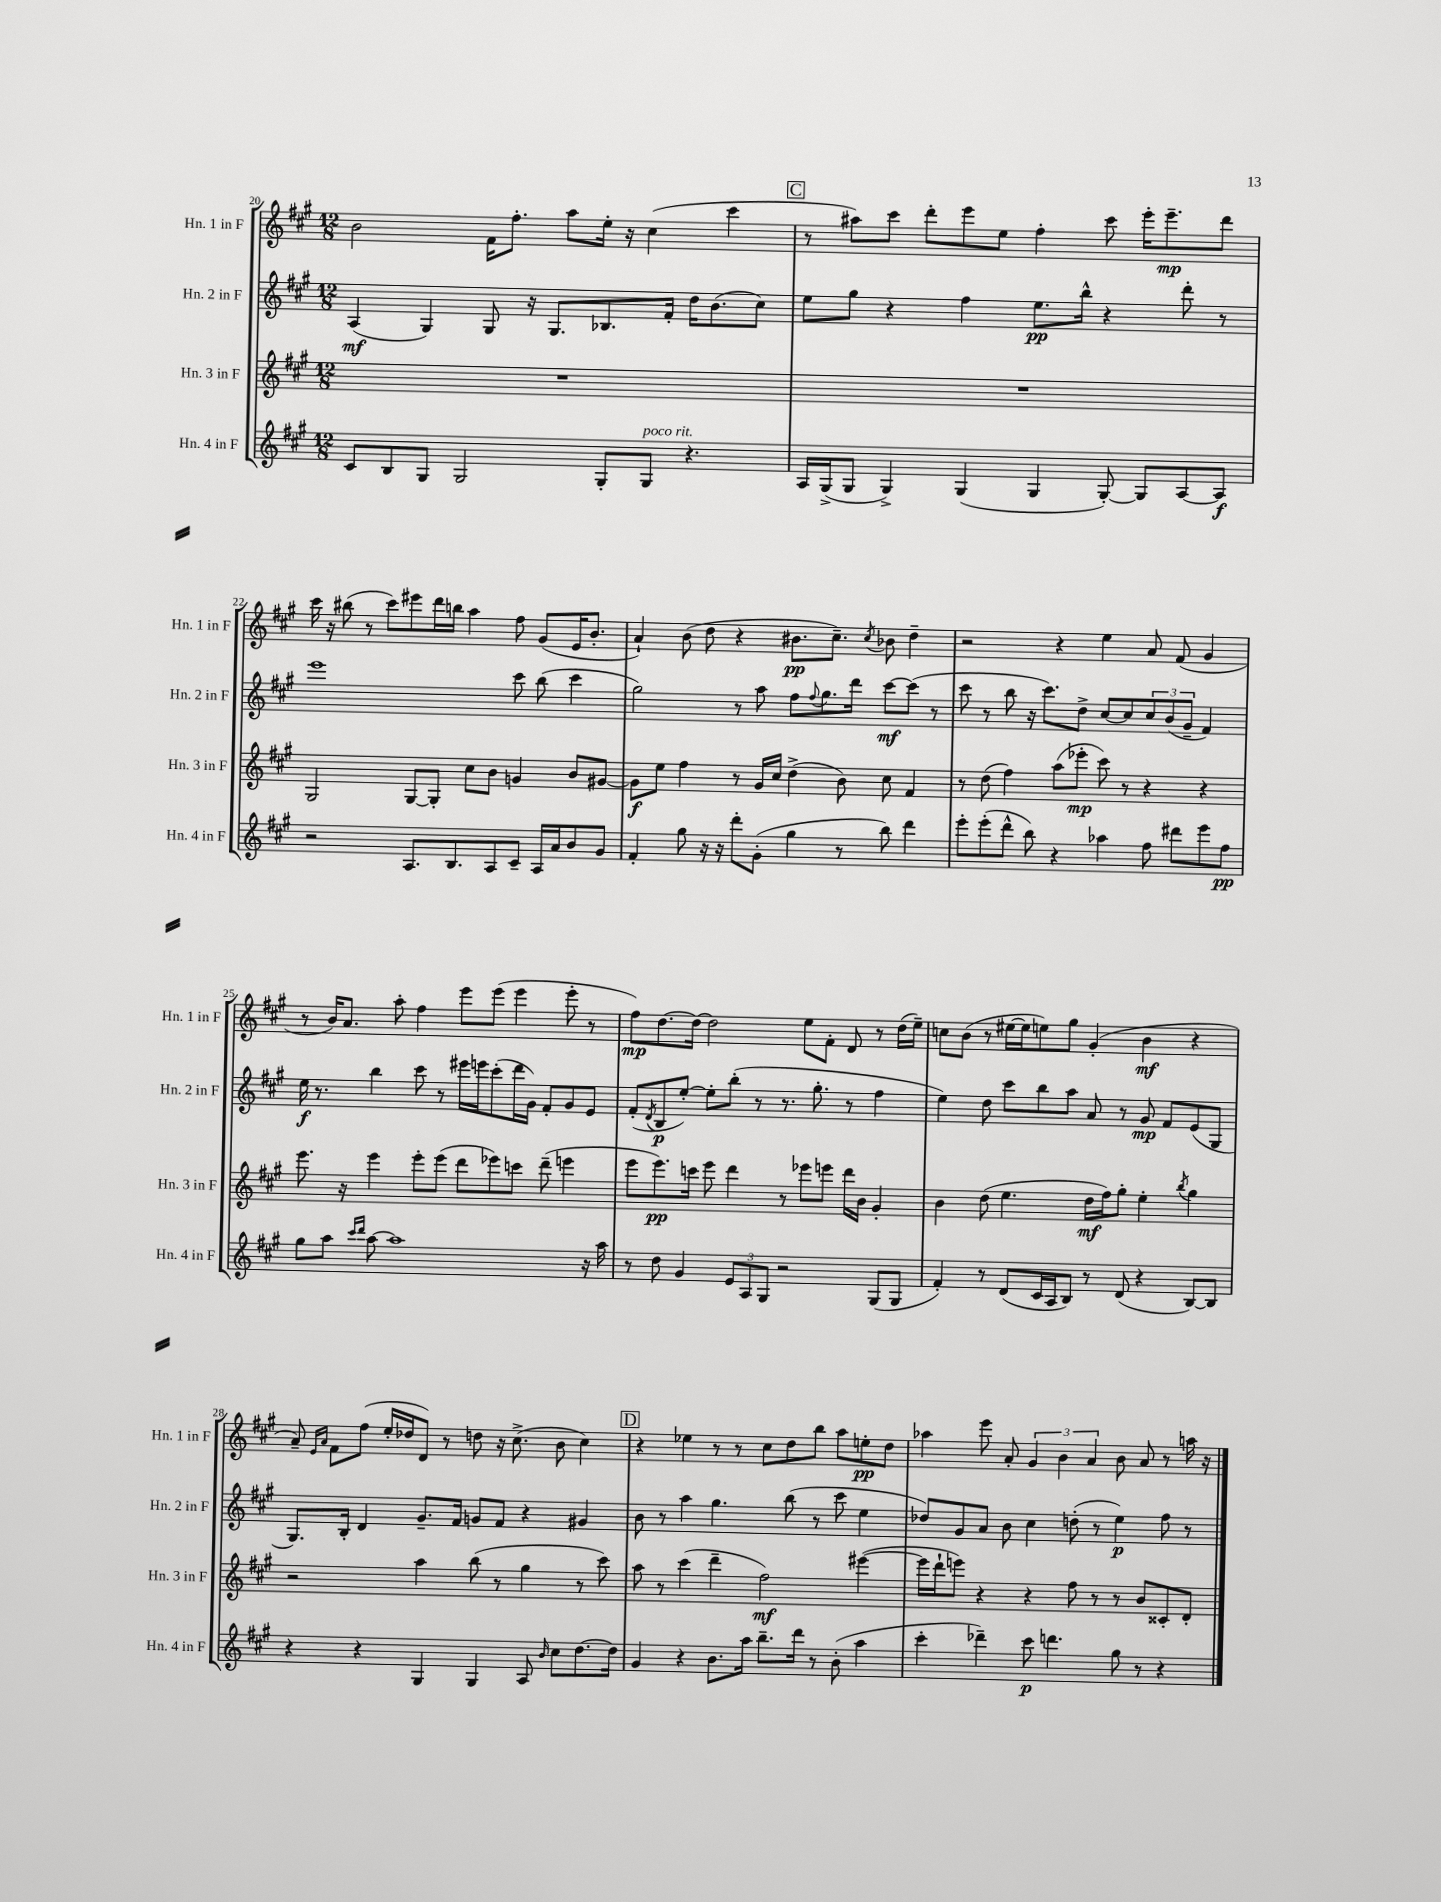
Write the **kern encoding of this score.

**kern	**kern	**kern	**kern
*staff4	*staff3	*staff2	*staff1
*clefG2	*clefG2	*clefG2	*clefG2
*k[f#c#g#]	*k[f#c#g#]	*k[f#c#g#]	*k[f#c#g#]
*M12/8	*M12/8	*M12/8	*M12/8
8c#	1.r	(4A	2b
8B	.	.	.
8G#	.	4G#)	.
2G#	.	.	.
.	.	8G#	16f#
.	.	.	8.ff#'
.	.	16r	.
.	.	8.G#	.
.	.	.	8aa
8G#'	.	8.B-	16ee'
.	.	.	16r
8G#	.	.	(4cc#
.	.	16f#'	.
4.r	.	16dd	.
.	.	(8.b	.
.	.	.	4ccc#
.	.	8cc#)	.
=	=	=	=
16A	1.r	8ee	8r
(16G#^	.	.	.
8G#	.	8gg#	8aa#)
4G#^)	.	4r	8ccc#
.	.	.	8ddd'
(4G#	.	4ff#	8eee
.	.	.	8ee
4G#	.	8.ee	4ff#'
.	.	16bb^^	.
[8G#')	.	4r	8ccc#
8G#]	.	.	16eee'
.	.	.	8.eee~
[8A	.	8ddd'	.
8A]	.	8r	8ddd
=	=	=	=
2r	2G#	1eee	16ccc#
.	.	.	16r
.	.	.	(8bb#
.	.	.	8r
.	.	.	8ccc#)
8.A	[8G#	.	8eee#
.	8G#']	.	16ddd
8.B	.	.	16bb
.	8cc#	.	4aa
8A	8b	.	.
8c#~	4g	8ccc#	8ff#
16A	.	(8bb	(8g#
16a	.	.	.
8b	8b	4ccc#	16e
.	.	.	8.b'
8g#	[8g#	.	.
=	=	=	=
4f#'	8g#]	2gg#)	4a`)
.	8ee	.	.
8gg#	4ff#	.	(8b
16r	.	.	8dd
16r	.	.	.
8ddd'	8r	8r	4r
(8g#'	16g#	8aa	.
.	16cc#	.	.
4gg#	(4dd^	8ff#	8.b#
.	.	8qqff#	.
.	.	8.gg#	.
.	.	.	8.cc#~)
8r	8b)	.	.
.	.	16ddd	.
.	.	.	8qcc#
8bb)	8cc#	[8ccc#	8b-
4ddd	4f#	(8ccc#]	4dd~
.	.	8r	.
=	=	=	=
8eee'	8r	8ccc#	2r
(8eee'	(8dd	8r	.
8ddd^^	4ff#)	8bb	.
8bb)	.	16r	.
.	.	8.ccc#)	.
4r	(8aa	.	4r
.	8eee-'	8dd^	.
4aa-	8ccc#)	[8cc#	4ee
.	8r	8cc#]	.
8ff#	4r	12cc#	8a
.	.	(12b	.
8ddd#	.	.	(8f#
.	.	12g#~	.
8eee	4r	4f#)	4g#
8ff#	.	.	.
=	=	=	=
8gg#	8.eee	16ee	8r
.	.	8.r	.
8aa	.	.	16b)
.	16r	.	8.a
16qqccc#	.	.	.
16qqddd	.	.	.
[8aa	4eee	4bb	.
1aa]	.	.	8aa'
.	8eee'	8ccc#	4ff#
.	(8eee	8r	.
.	8ddd	16eee#	8eee
.	.	16eee	.
.	8eee-)	(8ccc#'	(8eee
.	8ccc	16ddd	4eee
.	.	16g#)	.
.	(8ddd~	8f#'	.
.	4eee	8g#	8eee'
16r	.	8e	8r
16aa	.	.	.
=	=	=	=
8r	8eee	(8f#'	8ff#)
.	.	8qd	.
8dd	8.eee)	8B	[8.dd
4g#	.	[8ee')	.
.	16ccc	.	16dd_
.	8eee	8ee']	2dd]
12e	4ddd	(8bb'	.
12A	.	.	.
.	.	8r	.
12G#	.	.	.
2r	8r	8.r	.
.	8eee-	.	8ee
.	.	8.gg#'	.
.	8eee	.	8f#'
.	16ddd	8r	8d
.	16b	.	.
(8G#	4g#'	4ff#	8r
8G#	.	.	(16dd
.	.	.	16ee~)
=	=	=	=
4f#')	4b	4ee)	8cc
.	.	.	(8b
8r	(8dd	8dd	8r
(8d	4.ee	8ccc#	[16ee#
.	.	.	16ee#]
16c#	.	8bb	8ee)
16A	.	.	.
8B)	.	8aa	8gg#
8r	16dd	8a	(4g#'
.	16ff#)	.	.
(8d	8gg#'	8r	.
4r	4ee'	8g#	4b
.	.	8f#	.
.	8qbb	.	.
[8B)	4gg#	(8e	4r
8B]	.	8G#	.
=	=	=	=
4r	2r	8.G#)	8a~)
.	.	.	16qqe
.	.	.	16qqa
.	.	.	8f#
.	.	16B'	.
4r	.	4d	(8ff#
.	.	.	16ee'
.	.	.	16dd-
4G#	4aa	8.g#~	8d)
.	.	.	8r
.	.	16f#	.
4G#	(8bb	8g	8dd
.	8r	8f#	16r
.	.	.	(8.cc#^
8A	4gg#	4r	.
16qqb	.	.	.
8cc#	.	.	8b
[8.dd	8r	4g#	4cc#)
.	8ccc#)	.	.
16dd]	.	.	.
=	=	=	=
4g#	8aa	8b	4r
.	8r	8r	.
4r	(4ccc#	4aa	4ee-
8.b	4ddd~	4.gg#	8r
.	.	.	8r
16aa	.	.	.
8.bb~	2ff#)	.	8cc#
.	.	(8bb	8dd
16ddd	.	.	.
8r	.	8r	8bb
(8b'	.	8ccc#	8aa
4aa	([4eee#	4ee	8ee'
.	.	.	8dd
=	=	=	=
4ccc#'	16eee#]	8dd-)	4aa-
.	16ddd`	.	.
.	8eee)	8g#	.
4ddd-~)	4r	8a	8eee
.	.	8b	8a'
8ccc#	4r	4cc#	6g#
4.ddd	.	.	.
.	.	.	6b
.	8ff#	(8dd'	.
.	.	.	6a
.	8r	8r	.
8gg#	8r	4ee)	8b
8r	8b	.	8a
4r	8c##'	8ff#	8r
.	8d'	8r	16aa
.	.	.	16r
==	==	==	==
*-	*-	*-	*-
